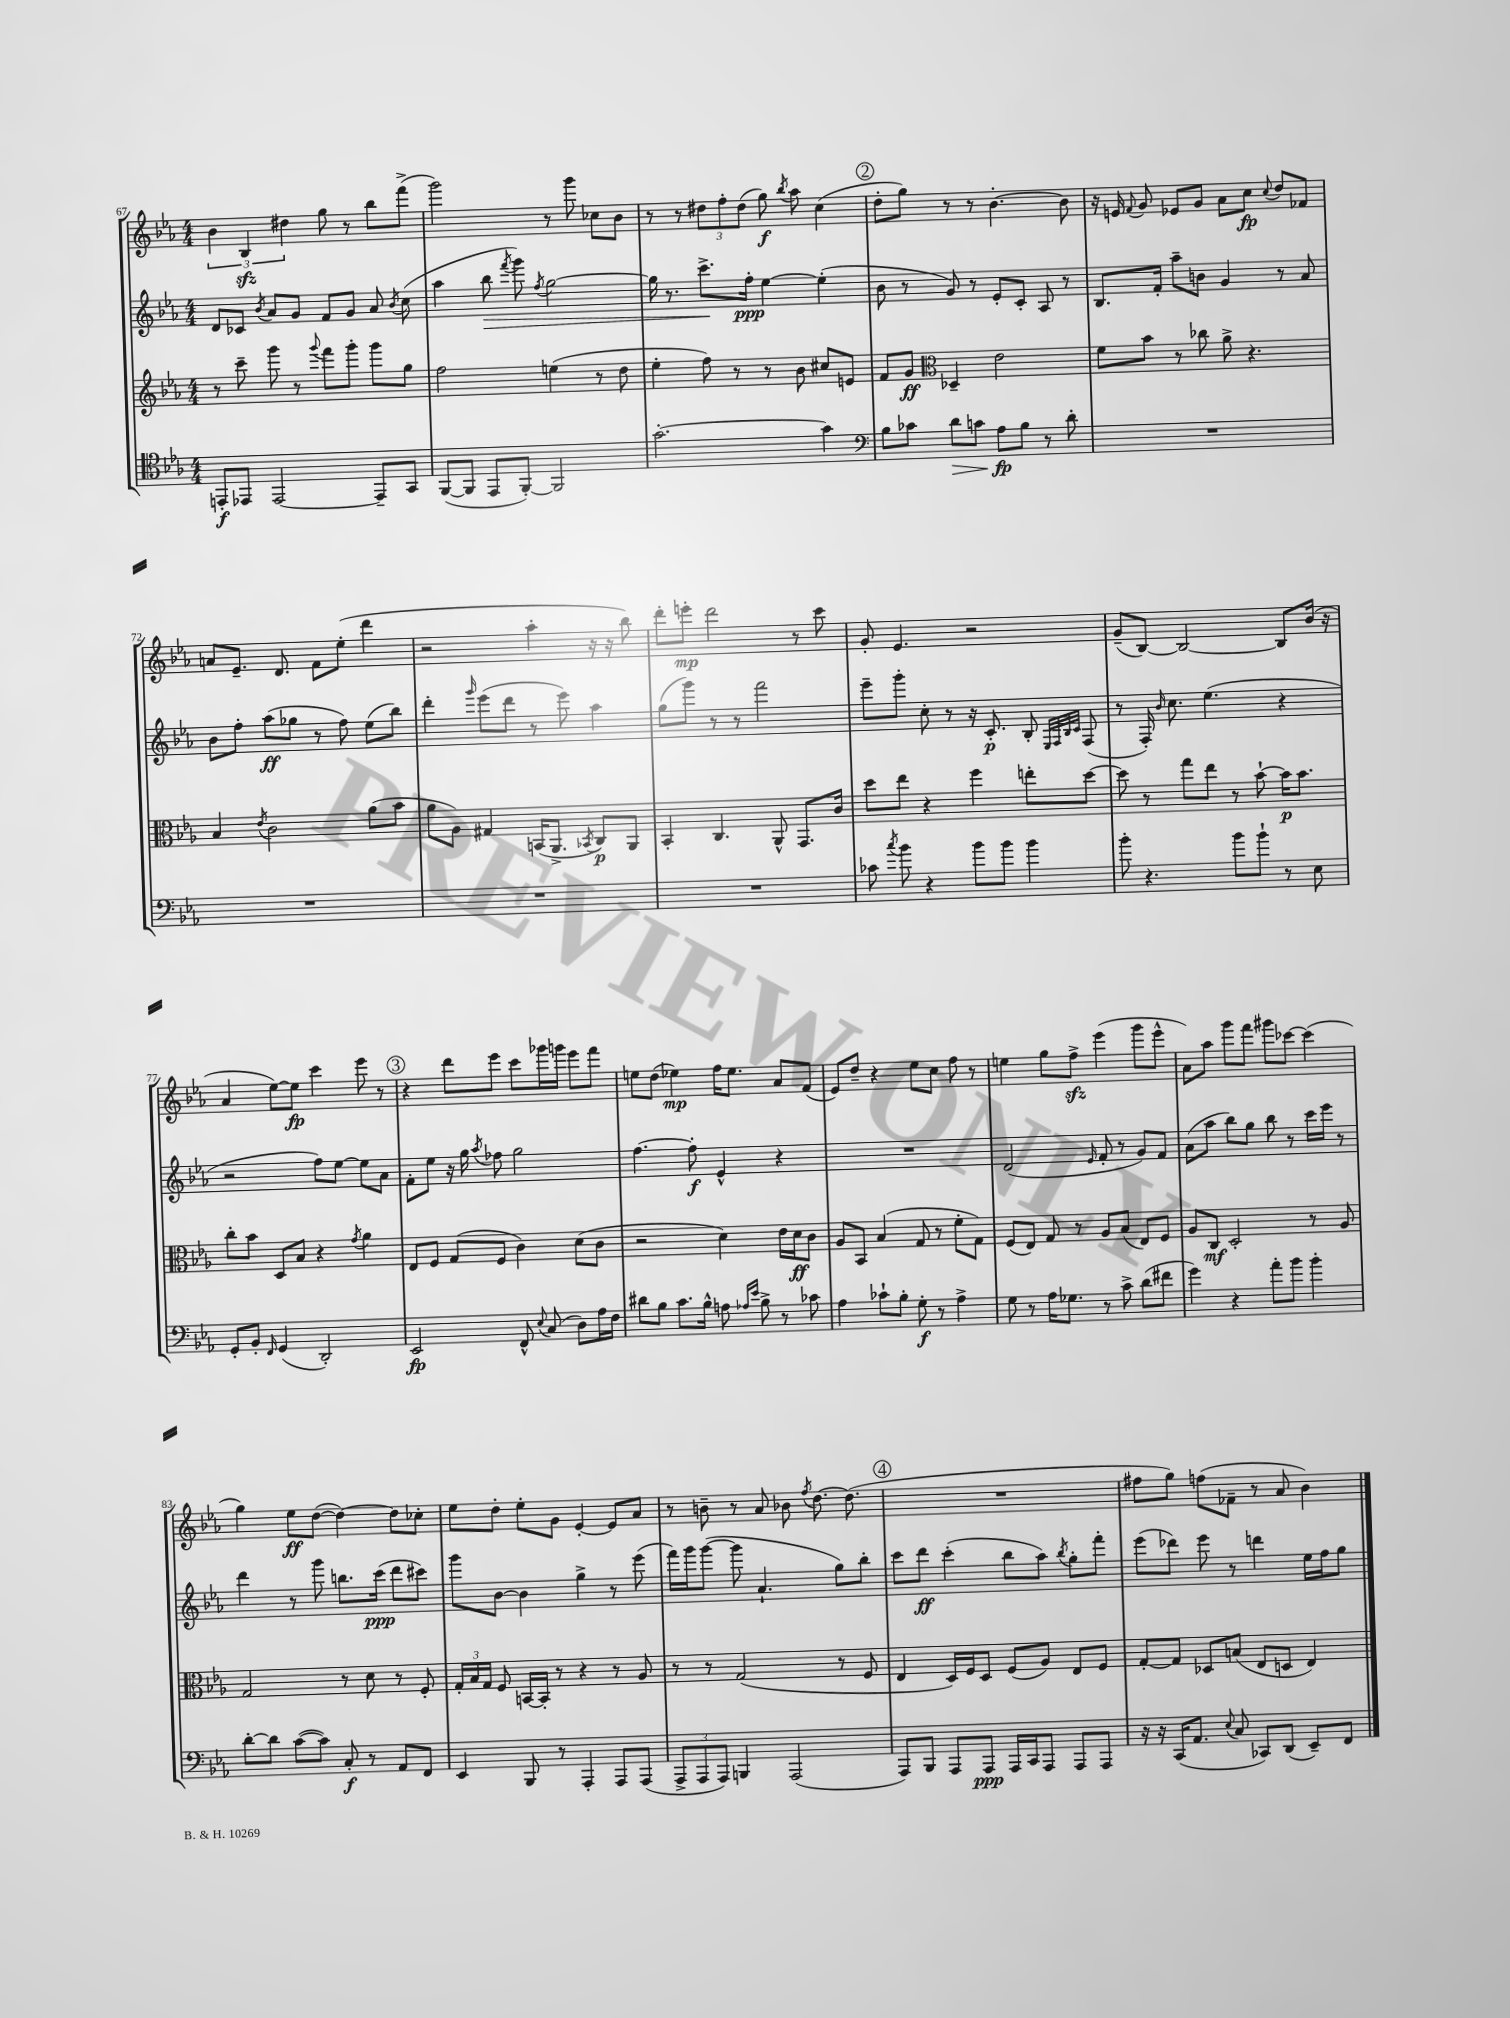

**kern	**kern	**kern	**kern
*staff4	*staff3	*staff2	*staff1
*clefC4	*clefG2	*clefG2	*clefG2
*k[b-e-a-]	*k[b-e-a-]	*k[b-e-a-]	*k[b-e-a-]
*M4/4	*M4/4	*M4/4	*M4/4
8EE'	8r	8d	6b-
8EE-	8ccc~	8c-	.
.	.	.	6B-
.	.	8qb-	.
[2EE-	8ggg	8a-	.
.	.	.	6dd#
.	8r	8g	.
.	8qqggg	.	.
.	8fff	8f	8gg
.	8ggg'	8g	8r
8EE-~]	8ggg	8a-	8bb-
.	.	8qb-	.
8GG	8gg	(8cc	(8fff^
=	=	=	=
([8FF	2ff	4aa-	2ggg)
8FF]	.	.	.
8EE-	.	8bb-	.
.	.	8qfff	.
[8FF')	.	8ggg)	.
.	.	8qff	.
2FF]	(4ee	[2gg	8r
.	.	.	8ggg
.	8r	.	8cc-
.	8dd	.	8b-
=	=	=	=
[2.g'	4ee-'	16gg]	8r
.	.	8.r	.
.	.	.	8r
.	8ff)	8.ccc^	12dd#
.	.	.	12ff'
.	8r	.	.
.	.	.	(12dd#
.	.	16ff'	.
.	8r	[4ee-	8gg)
.	.	.	8qbb-
.	8b-	.	8aa-
4g]	8cc#	(4ee-']	(4cc
.	8e	.	.
=	=	=	=
*clefF4	*	*	*
8B-	8f	8b-	8dd'
8c-	8g	8r	8gg)
*	*clefC3	*	*
8d	4D-~	8g)	8r
8c	.	8r	8r
8A-	2e-	8e-'	[4.b-'
8B-	.	8c'	.
8r	.	8A-	.
8d'	.	8r	8b-]
=	=	=	=
1r	8f	8.B-	16r
.	.	.	16e
.	.	.	8qqf
.	8b-	.	8g
.	.	16f'	.
.	8r	8aa-~	8e-
.	8cc-	8b	8g
.	8a-^	4g	8a-
.	4.r	.	8cc
.	.	.	8qqcc
.	.	8r	8dd
.	.	8a-	8f-
=	=	=	=
1r	4B-	8b-	8a
.	.	8ff'	8.e-~
.	8qe-	.	.
.	2c	(8aa-	.
.	.	.	8.d
.	.	8gg-	.
.	.	8r	8f
.	.	8ff)	(8ee-'
.	(8a-	(8ee-	4ddd
.	8b-	8bb-)	.
=	=	=	=
1r	8a-	4ddd'	2r
.	8A-)	.	.
.	.	16qqggg	.
.	4G#	(8eee-	.
.	.	8ddd	.
.	(16BB	8r	4aa-'
.	8.AA-^	.	.
.	.	8eee-)	.
.	8qBB-	.	.
.	8C)	4aa-	16r
.	.	.	16r
.	8AA-	.	8bb-)
=	=	=	=
1r	4BB-'	(8gg	8ddd'
.	.	8ggg)	8eee'
.	4.C	8r	2ddd
.	.	8r	.
.	.	2fff	.
.	8AA-^^	.	.
.	8.GG	.	8r
.	.	.	8ccc
.	16c	.	.
=	=	=	=
8c-	8dd	8eee-~	8g'
8qcc	.	.	.
8b-	8ee-	8ggg'	4.e-
4r	4r	8cc'	.
.	.	8r	.
8b-	4ff	16r	2r
.	.	8.c'	.
8b-	.	.	.
4b-	8ee'	8B-'	.
.	.	32qqE-	.
.	.	32qqF	.
.	.	32qqB-	.
.	.	32qqc	.
.	[8dd	(8F	.
=	=	=	=
8b-'	8dd]	8r	(8g~
4.r	8r	16F')	[8B-)
.	.	16qqb-	.
.	.	8.cc	.
.	8gg	.	2B-_
.	8ee-	(4.ee-	.
8b-	8r	.	.
8b-`	[8b-`	.	.
8r	16b-]	4r	8B-]
.	8.b-	.	.
8E-	.	.	(16b-
.	.	.	16r
=	=	=	=
8GG'	8cc'	2r	4a-
8BB-'	8b-	.	.
16qqFF	.	.	.
(4GG	8D	.	[8ee-)
.	8B-	.	8ee-]
2DD')	4r	8ff)	4ccc
.	.	[8ee-	.
.	8qg	.	.
.	4a-	8ee-]	8eee-
.	.	8a-	8r
=	=	=	=
2EE-	8E-	8f'	4r
.	8F	8ee-	.
.	(8G	16r	8ddd
.	.	16gg	.
.	.	8qaa-	.
.	8F	8ff-	8eee-
8FF^^	4c)	2gg	8ccc
8qqE-	.	.	.
(8C	.	.	16ggg-
.	.	.	16ggg
8D)	(8d	.	8eee-
16A-	8c	.	8fff
16F	.	.	.
=	=	=	=
8d#	2r	[4.ff	8ee
8B-	.	.	(8dd
8.c	.	.	4ee-)
.	.	8ff']	.
16B-^^	.	.	.
8A	4d)	4e-^^	16ff
.	.	.	8.ee-
16qqA-	.	.	.
16qqe-	.	.	.
8B-^	.	.	.
8r	16e-	4r	8a-
.	16d	.	.
8c-	8c	.	(8f
=	=	=	=
4A-	8A-	1r	8e-)
.	8BB-	.	8dd~
8c-`	(4B-	.	4r
8B-'	.	.	.
8G'	8G	.	8ee-
8r	8r	.	8cc
4A-^	8f'	.	8ff
.	8G)	.	8r
=	=	=	=
8G	(8F	(2d	4ee
8r	8E-)	.	.
16A-	8G	.	8gg
8.G-	.	.	.
.	8r	.	8ff^
.	.	16qqe-	.
8r	8A-	8f'	(4eee-
8c^	(8B-	8r	.
(8d	8E-)	8g)	8ggg
8f#	8F	8f	8eee-^^
=	=	=	=
4g)	8A-	(8a-	8a-)
.	8C	8aa-	8aa-
4r	2D'	8bb-)	8ggg
.	.	8gg	8fff
8a-'	.	8bb-	8ggg#
8b-	.	8r	[8ccc-
4b-'	8r	16ccc	(4ccc-]
.	.	16eee-	.
.	8A-	8r	.
=	=	=	=
[8d'	2G	4ddd	4gg)
8d]	.	.	.
([8c	.	8r	8ee-
8c])	.	8ggg	([8dd
8C'	8r	8.bb	4dd_)
8r	8d	.	.
.	.	(16ccc	.
8AA-	8r	8ddd	8dd]
8FF	8F'	8ccc#)	8cc-'
=	=	=	=
4EE-	24G'	8ggg	8ee-
.	24B-	.	.
.	24G	.	.
.	8F	[8b-	8dd'
8BBB-	[16BB	4b-]	8ee-'
.	16BB']	.	.
8r	8r	.	8g
4AAA-'	4r	4gg^	[4e-'
8AAA-	8r	8r	8e-]
(8AAA-	8A-	(8eee-	8a-
=	=	=	=
12AAA-^	8r	16fff)	8r
.	.	16ggg	.
12AAA-	.	.	.
.	8r	([8ggg	8b~
12AAA-)	.	.	.
4BBB	(2G	8ggg]	8r
.	.	4.a-`	8a-
(2AAA-	.	.	8b-
.	.	.	8qff
.	.	.	[8.dd
.	8r	8gg)	.
.	.	.	(8.dd]
.	8F	8bb-'	.
=	=	=	=
8AAA-)	4E-	8ccc	1r
8BBB-	.	8ddd	.
8AAA-	16D)	(4ccc'	.
.	16F	.	.
8AAA-	8D	.	.
16AAA-	(8F	8bb-	.
16CC	.	.	.
8AAA-	8A-)	8aa-)	.
.	.	8qbb-	.
8AAA-	8E-	8gg'	.
8AAA-	8F	8fff'	.
=	=	=	=
16r	[8G'	(8eee-	8ff#
16r	.	.	.
(16CC	8G]	8ddd-)	8gg)
8.AA-	.	.	.
.	8D-	8eee-	(8ff
8qqE-	.	.	.
8C	(8B	8r	8f-~
8CC-)	8E-	4ddd	8r
(8DD	8D	.	8a-
8EE-~)	4E-)	16ee-	4b-)
.	.	16ff	.
8FF	.	8gg	.
==	==	==	==
*-	*-	*-	*-
